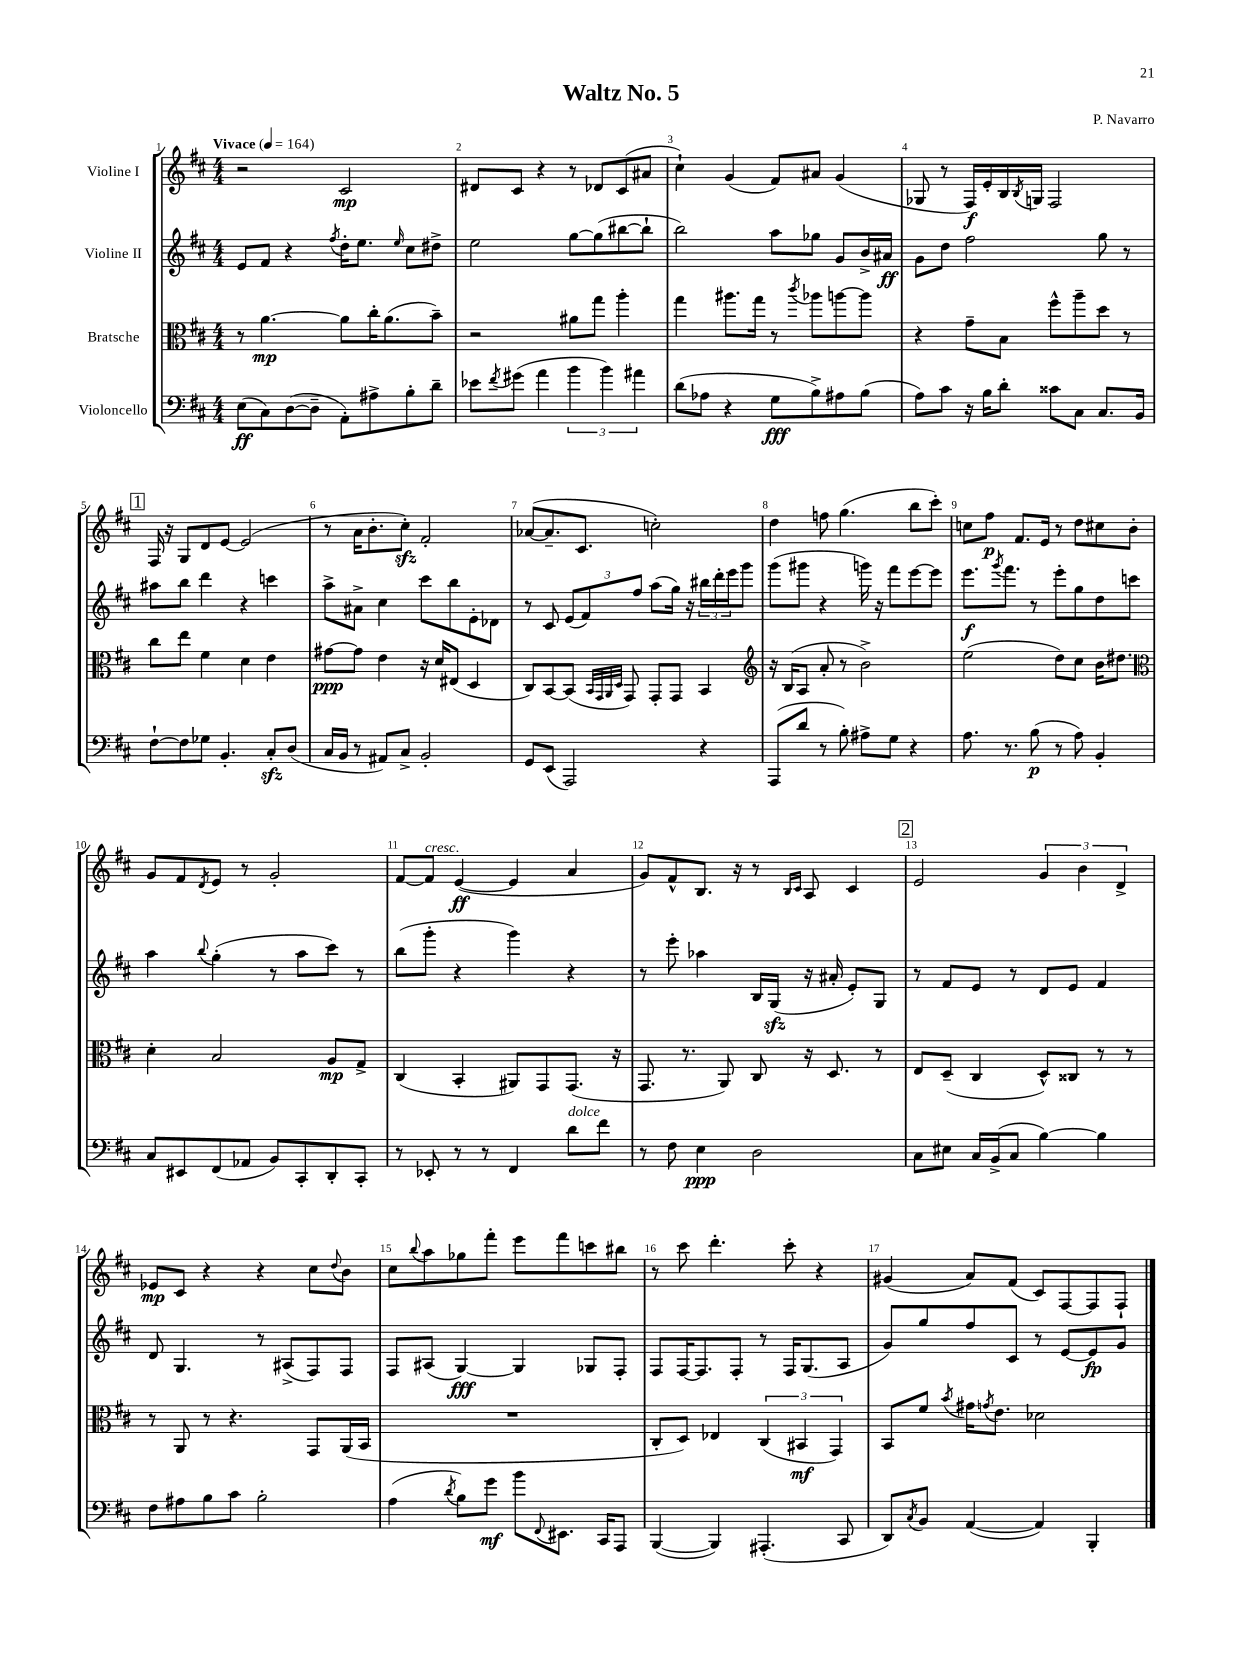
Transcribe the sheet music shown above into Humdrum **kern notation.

**kern	**kern	**kern	**kern
*staff4	*staff3	*staff2	*staff1
*clefF4	*clefC3	*clefG2	*clefG2
*k[f#c#]	*k[f#c#]	*k[f#c#]	*k[f#c#]
*M4/4	*M4/4	*M4/4	*M4/4
*MM164	*MM164	*MM164	*MM164
(8E\L	8r	8e/L	2r
8C#\)	[4.a\	8f#/J	.
([8D\	.	4r	.
8D~\]J	.	.	.
.	.	8qff#/	.
8AA'\L)	8a\]L	16dd'\LK	2c#/
.	.	8.ee\J	.
8A#^\	16cc#'\K	.	.
.	(8.a\	.	.
.	.	16qqee/	.
8B'\	.	8cc#\L	.
8d~\J	8b~\J)	8dd#^\J	.
=	=	=	=
8e-\L	2r	2ee\	8d#/L
8qf#/	.	.	.
(8g#\J	.	.	8c#/J
4a\	.	.	4r
6b\	8a#\L	[8gg\L	8r
.	8gg\J	(8gg\]	8d-/L
6b\)	.	.	.
.	4aa'\	[8bb#\	(8c#/
6a#\	.	.	.
.	.	8bb#`\]J	8a#/J
=	=	=	=
(8d\L	4gg\	2bb\)	4cc#`\)
8A-\J	.	.	.
4r	8.aa#\L	.	(4g/
.	16gg\Jk	.	.
8G\L	8r	8aa\L	8f#/L)
.	8qccc#/	.	.
8B^\)	8aa-\L	8gg-\J	8a#/J
8A#\	[8aa\	8g/L	(4g/
(8B\J	8aa\]J	16b^/L	.
.	.	16a#/JJ	.
=	=	=	=
8A\L)	4r	8g\L	8G-/
8c#\J	.	8dd\J	8r
16r	8g~\L	2ff#\	16F#/LL)
16B\LK	.	.	16e'/
8d'\J	8B\J	.	16B/
.	.	.	8qB/
.	.	.	16G/JJ
8c##\L	8ff#^^\L	.	2F#/
8C#\J	8aa~\	.	.
8.C#/L	8dd\J	8gg\	.
.	8r	8r	.
16BB/Jk	.	.	.
=	=	=	=
[8F#`\L	8cc#\L	8aa#\L	16F#/
.	.	.	16r
8F#\]	8ee\J	8bb\J	8G/L
8G-\J	4f#\	4ddd\	8d/
4.BB'/	.	.	[8e/J
.	4d\	4r	(2e/]
8C#'/L	4e\	4ccc\	.
(8D/J	.	.	.
=	=	=	=
16C#/LL	[8g#\L	8aa^\L	8r
16BB/JJ	.	.	.
8r	8g#\]J	8a#^\J	16a\LK
.	.	.	8.b'\
8AA#/L)	4e\	4cc#\	.
8C#^/J	.	.	8cc#'\J)
2BB'/	16r	8ccc#\L	2f#'/
.	16d/LK	.	.
.	(8E#/J	8bb\	.
.	4D/	8e'\	.
.	.	8d-\J	.
=	=	=	=
8GG/L	8C#/L)	8r	([8a-/L
(8EE/J	[8BB/	8c#/	8.a-~/]
2AAA/)	(8BB/]J	(12e/L	.
.	.	.	8.c#/J
.	.	12f#/)	.
.	32qqBB/LLL	.	.
.	32qqGG/	.	.
.	32qqAA/	.	.
.	32qqD/JJJ	.	.
.	8GG/)	.	.
.	.	12ff#/J	.
.	8GG'/L	(8aa\L	2cc'\)
.	8GG/J	16gg\Jk)	.
.	.	16r	.
4r	4BB/	24bb#\LL	.
.	.	24ddd'\	.
.	.	24eee\J	.
.	.	8ggg\J	.
=	=	=	=
*	*clefG2	*	*
(8AAA/L	16r	(8ggg\L	4dd\
.	(16B/LK	.	.
8d/J	8A/J	8ggg#\J	.
8r	8a'/	4r	8ff\
8B'\)	8r	.	(4.gg\
8A#^\L	2b^\)	16ggg\)	.
.	.	16r	.
8G\J	.	8fff#\L	.
4r	.	[8eee\	8bb\L
.	.	8eee\]J	8ccc#'\J)
=	=	=	=
8.A\	(2ee\	8.eee\L	8cc\L
.	.	.	8ff#\J
.	.	8qggg/	.
8.r	.	8.fff#\J	.
.	.	.	8.f#/L
(8B\	.	8r	.
.	.	.	16e/Jk
8r	8dd\L)	8eee'\L	8r
8A\)	8cc#\J	8gg\	8dd\L
4BB'/	16b\LK	8dd\	8cc#\
.	8.dd#\J	.	.
.	.	8ccc\J	8b'\J
=	=	=	=
*	*clefC3	*	*
8C#/L	4d'\	4aa\	8g/L
8EE#/	.	.	8f#/
.	.	8qqbb/	8qd/
(8FF#/	2B/	(4gg'\	8e/J
8AA-/J	.	.	8r
8BB/L)	.	8r	2g'/
8CC#'/	.	8aa\L	.
8DD'/	8A/L	8ccc#\J)	.
8CC#'/J	8G^/J	8r	.
=	=	=	=
8r	(4C#/	(8bb\L	[8f#/L
8EE-'/	.	8ggg'\J	8f#/]J
8r	4BB'/	4r	([4e/
8r	.	.	.
4FF#/	8AA#/L)	4ggg\)	4e/]
.	8GG/	.	.
8d\L	(8.GG/J	4r	4a/
8f#\J	.	.	.
.	16r	.	.
=	=	=	=
8r	8.GG/	8r	8g/L)
8F#\	.	8eee'\	8f#^^/
.	8.r	.	.
4E\	.	4aa-\	8.B/J
.	8AA/)	.	.
.	.	.	16r
2D\	8C#/	16B/LL	8r
.	.	(16G/JJ	.
.	.	.	16qqB/LL
.	.	.	16qqc#/JJ
.	16r	16r	8A/
.	8.D/	16a#'/	.
.	.	8e'/L)	4c#/
.	8r	8G/J	.
=	=	=	=
8C#\L	8E/L	8r	2e/
8E#\J	(8D~/J	8f#/L	.
16C#/LL	4C#/	8e/J	.
(16BB^/J	.	.	.
8C#/J	.	8r	.
[4B\)	8D^^/L)	8d/L	6g/
.	8C##/J	8e/J	.
.	.	.	6b\
4B\]	8r	4f#/	.
.	.	.	6d^/
.	8r	.	.
=	=	=	=
8F#\L	8r	8d/	8e-/L
8A#\	8AA/	4.G/	8c#/J
8B\	8r	.	4r
8c#\J	4.r	.	.
2B'\	.	8r	4r
.	.	(8A#^/L	.
.	8GG/L	8F#/)	8cc#\L
.	.	.	8qqdd/
.	(16AA/L	8F#/J	8b\J
.	16BB/JJ	.	.
=	=	=	=
(4A\	1r	8F#/L	8cc#\L
.	.	.	8qqbb/
.	.	(8A#/J	8aa\
8qd/	.	.	.
8B\L)	.	[4G/)	8gg-\
8g\J	.	.	8fff#'\J
8b\L	.	4G/]	8eee\L
8qqFF#/	.	.	.
8.EE#\J	.	.	8fff#\
.	.	8G-/L	8ccc\
16CC#/LK	.	.	.
8AAA/J	.	8F#'/J	8bb#\J
=	=	=	=
([4BBB/	8C#'/L	8F#/L	8r
.	8D/J)	[16F#/K	8ccc#\
.	.	8.F#/]	.
4BBB/])	4E-/	.	4.ddd'\
.	.	8F#'/J	.
(4.AAA#'/	(6C#/	8r	.
.	.	16F#/LK	8ccc#'\
.	6BB#/	.	.
.	.	(8.G/	.
.	.	.	4r
.	6GG/)	.	.
8CC#/	.	8A/J	.
=	=	=	=
8DD/L)	8BB/L	8g/L)	(4g#/
8qC#/	.	.	.
8BB/J	8f#/J	8gg/	.
.	8qb/	.	.
([4AA/	16g#\LK	8ff#/	8a/L)
.	8qg/	.	.
.	8.e\J	.	.
.	.	8c#/J	(8f#/J
4AA/])	2d-\	8r	8c#/L)
.	.	[8e/L	[8F#/
4BBB'/	.	8e/]	8F#/]
.	.	8g/J	8F#`/J
==	==	==	==
*-	*-	*-	*-
